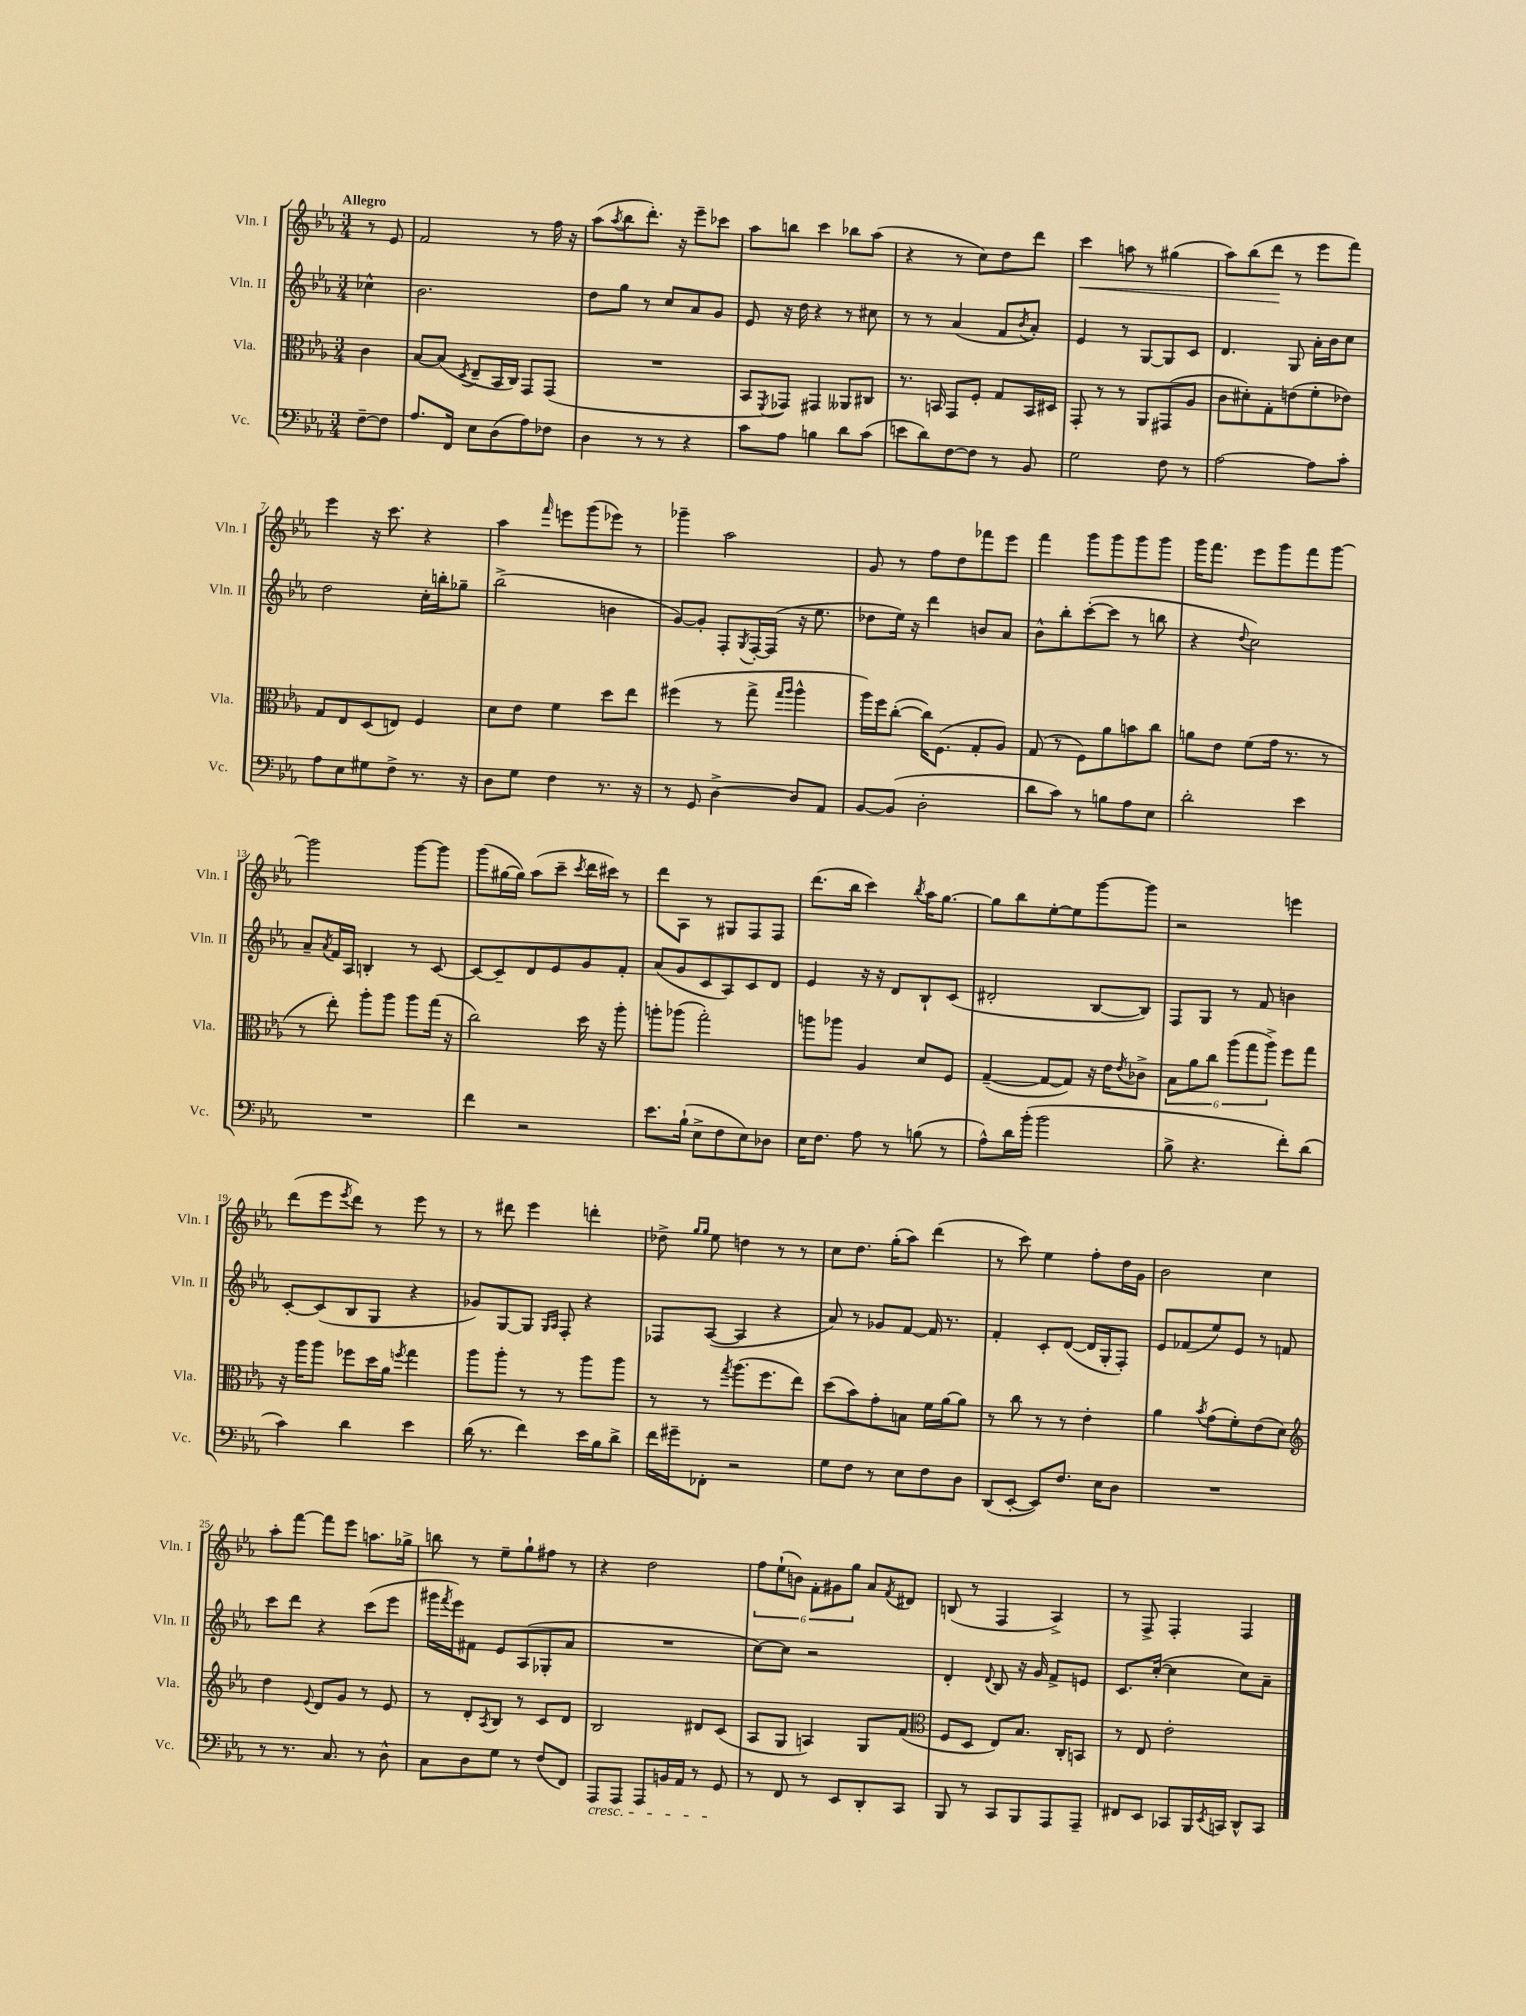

**kern	**kern	**kern	**kern
*staff4	*staff3	*staff2	*staff1
*clefF4	*clefC3	*clefG2	*clefG2
*k[b-e-a-]	*k[b-e-a-]	*k[b-e-a-]	*k[b-e-a-]
*M3/4	*M3/4	*M3/4	*M3/4
[8F~	4c	4cc-^^	8r
8F]	.	.	8e-
=	=	=	=
8.A-	[8B-	2.b-	2f
.	(8B-]	.	.
16FF	.	.	.
.	8qD	.	.
8E-	8E-~	.	.
(8D	16BB-	.	.
.	16C)	.	.
8A-)	8GG	.	8r
8F-	(8GG	.	16ff
.	.	.	16r
=	=	=	=
4D	2.r	8dd	(8aa-
.	.	.	8qaa-
.	.	8gg	8bb-
8r	.	8r	8.ddd')
8r	.	8cc	.
.	.	.	16r
4r	.	8a-	8eee-~
.	.	8g	8ccc-
=	=	=	=
8c	8BB-	8e-	8aa-
.	8qFF	.	.
8A-	8GG-)	16r	8bb
.	.	16dd	.
4B	4GG#	4r	4ccc
8d	8AA--	8r	8bb-
(8c	8C#	8cc#	(8aa-
=	=	=	=
8e	8.r	8r	4r
8d)	.	8r	.
.	16BB	.	.
[8F	8GG	(4a-	8r
8F]	8F'	.	8cc)
8r	8G	8f	8dd
.	.	8qb-	.
8BB-	16BB	8a-')	8ddd
.	16D#	.	.
=	=	=	=
2G	8GG'	4e-	4ccc
.	8r	.	.
.	8r	8r	8aa
.	8AA-	[8G	8r
8F	(8GG#	8G]	(4gg#
8r	8A-	8c	.
=	=	=	=
[2A-	8c	4.d	8aa-)
.	8d#')	.	(8bb-
.	8G'	.	8ddd
.	(8e	8G	8r
8A-]	8f'	16a-'	8eee-
.	.	16b-	.
8c'	8e-)	8cc	8fff)
=	=	=	=
8A-	8G	2dd	4eee-
8E-	8E-	.	.
8G#	(8D	.	16r
.	.	.	8.ccc
8F^	8E)	.	.
8.r	4F	16cc'	4r
.	.	16bb'	.
.	.	8gg-~	.
16r	.	.	.
=	=	=	=
8D	8d	(2bb-^	4aa-
8G	8e-	.	.
.	.	.	16qqfff
4F	4f	.	8eee
.	.	.	(8ggg
8.r	8dd	4b	8eee-)
.	8ee-	.	8r
16r	.	.	.
=	=	=	=
8r	(4ff#	[8g)	4ggg-~
8GG	.	8g']	.
[4D^	8r	8F'	2aa-
.	.	8qG	.
.	8gg^	[16F'	.
.	.	(16F]	.
.	16qqgg	.	.
.	16qqaa-	.	.
8D]	4aa-^^	16r	.
.	.	8.ee-	.
8AA-	.	.	.
=	=	=	=
[8BB-	16aa-)	8dd-	8g
.	16ff	.	.
(8BB-]	([8cc'	16ee-)	8r
.	.	16r	.
2D'	16cc])	4ddd	8ff
.	(8.F	.	.
.	.	.	8dd
.	8G'	8b	8fff-
.	8A-)	8a-	8eee-
=	=	=	=
8d	(8G	8b-^^	4fff
8c)	8r	8bb-'	.
8r	8F)	([8ccc'	8ggg
8B	8a-	8ccc]	8ggg
8A-	8b	8r	8ggg
8E-	8cc	8bb	8ggg
=	=	=	=
2d'	8a	4r	16ggg
.	.	.	8.fff
.	8e-	.	.
.	.	8qqdd	.
.	(8f	2cc)	8eee-
.	16g	.	8ggg
.	8.r	.	.
4e-	.	.	8fff
.	8r	.	[8ggg
=	=	=	=
2.r	8r	8a-~	2ggg]
.	.	8qa-	.
.	8ee-')	16f	.
.	.	16A-	.
.	8aa-'	4B'	.
.	8aa-	.	.
.	8aa-	8r	[8ggg
.	(16gg	[8c	8ggg]
.	16r	.	.
=	=	=	=
4f	2cc)	8c_	(8ggg
.	.	8c~]	[16gg#
.	.	.	16gg#])
2r	.	8d	(8aa-
.	.	8e-	8ccc~
.	.	.	8qccc
.	16dd	8g	16ddd
.	16r	.	16ccc#)
.	8aa-'	8f'	8r
=	=	=	=
8.e-	8aa'	(8a-	8ddd
.	(8aa-	8g	8A-
(16B-`	.	.	.
8E-^	2gg')	8c	8r
8F	.	8A-)	8G#
8E-)	.	8c	8F
8D-	.	8d	8F
=	=	=	=
16E-	8aa	4e-	(8.ddd
8.F	.	.	.
.	8aa-	.	.
.	.	.	16bb-
8A-	4A-	16r	4ccc)
.	.	16r	.
8r	.	8d	.
.	.	.	8qbb-
(8B	8d	8B-`	16aa-
.	.	.	[8.gg
8r	8F	(8c	.
=	=	=	=
8A-^^)	([4G~	2d#'	8gg]
16d	.	.	8bb-
(16b-'	.	.	.
2b-	8G_	.	[8ee-'
.	8G])	.	8ee-]
.	16r	[8B-	[8ggg
.	16e-	.	.
.	8qe-	.	.
.	8c-^	8B-])	8ggg]
=	=	=	=
8B-^	12B-	8F	2r
.	12a-	.	.
4.r	.	8G	.
.	12cc	.	.
.	(12aa-	8r	.
.	12gg	.	.
.	.	8f	.
.	12aa-^)	.	.
8f')	8ff	4b	4eee
(8d	8gg	.	.
=	=	=	=
4c)	16r	[8c'	(8ddd
.	16aa-	.	.
.	8aa-	(8c]	8eee-
.	.	.	8qeee-
4d	8ff-	8B-	8ddd)
.	16dd	8G	8r
.	16a-	.	.
.	8qff	.	.
4e-	4gg	4r	8eee-
.	.	.	8r
=	=	=	=
(16d	8aa-	8g-)	8r
8.r	.	.	.
.	8aa-'	[8G	8ddd#
4f)	8r	8G]	4eee-
.	.	16qqG	.
.	.	16qqA-	.
.	8r	8F'	.
16e-	8aa-	4r	4ddd'
16B-	.	.	.
8d^	8aa-	.	.
=	=	=	=
16f	8r	8F-	8dd-^
16g#~	.	.	.
.	.	.	16qqgg
.	.	.	16qqgg
8FF-'	8r	([8A-	8ee-
.	8qgg	.	.
2r	(8.aa-	4A-]	4dd
.	8.ff	.	.
.	.	4r	8r
.	8ee-)	.	8r
=	=	=	=
8G	(8dd	8a-)	8cc
8F	8b-)	8r	8.dd
8r	8g'	8g-	.
.	.	.	(16gg'
8E-	8B	[8f	8aa-)
8F	16f	16f]	(4ddd
.	[16a-	8.r	.
8D	8a-]	.	.
=	=	=	=
(8DD	8r	4f'	8r
[8EE-'	8cc	.	8ccc)
8EE-])	8r	8c'	4ee-
8.F	8r	([8d	.
.	4e-'	16d]	8ff'
16E-	.	16G'	.
8D	.	8F')	16dd
.	.	.	16g
=	=	=	=
2.r	4a-	8e-	2b-
.	.	(8f-	.
.	8qb-	.	.
.	(8g	8ee-)	.
.	8f')	8e-	.
.	(8e-	8r	4cc
.	8d)	8f	.
=	=	=	=
*	*clefG2	*	*
8r	4dd	8ccc	8aa-'
8.r	.	8ddd	[8fff
.	8qqe-	.	.
.	8d	4r	8fff]
8.C	.	.	.
.	8g	.	8eee-
8r	8r	(8ccc	8.aa
8D^^	8e-	8eee-	.
.	.	.	16gg-^
=	=	=	=
8C	8r	16ggg#	8bb
.	.	8qfff	.
.	.	16eee-)	.
8D	8d'	8f#	8r
.	8qA-	.	.
8G	8B-	8e-	8ee-~
8r	8r	(8A-	8gg`
(8F	8c	8G-'	8ff#
8FF)	8d	8a-	8r
=	=	=	=
8AAA-	2B-	2.r	4r
8AAA-	.	.	.
8AAA-	.	.	2dd
16BB	.	.	.
16AA-	.	.	.
8r	8d#	.	.
8GG	(8c	.	.
=	=	=	=
8r	8A-	[8cc)	12ff
.	.	.	(12ee-`
8FF	8G	8cc]	.
.	.	.	12b)
8r	4A)	2r	12f'
.	.	.	12g#
8EE-	.	.	.
.	.	.	12gg
8DD'	8G	.	8a-
.	.	.	8qf
8CC	(8f	.	8d#
=	=	=	=
*	*clefC3	*	*
8BBB-	8F	4d'	(8B
8r	8D	.	8r
.	.	8qqd	.
8CC	8E-)	8B-	4F
8BBB-	8.B-	16r	.
.	.	16g	.
8AAA-	.	8f^	4A-^)
.	16C'	.	.
8AAA-~	8BB	8e	.
=	=	=	=
8FF#	8r	8.c	8r
8EE-	8E-	.	8F^
.	.	([16cc'	.
8CC-	2e-'	4cc]	4F'
16BBB-	.	.	.
8qEE-	.	.	.
16CC	.	.	.
8DD^^	.	8cc)	4F
8CC	.	8a-~	.
==	==	==	==
*-	*-	*-	*-
